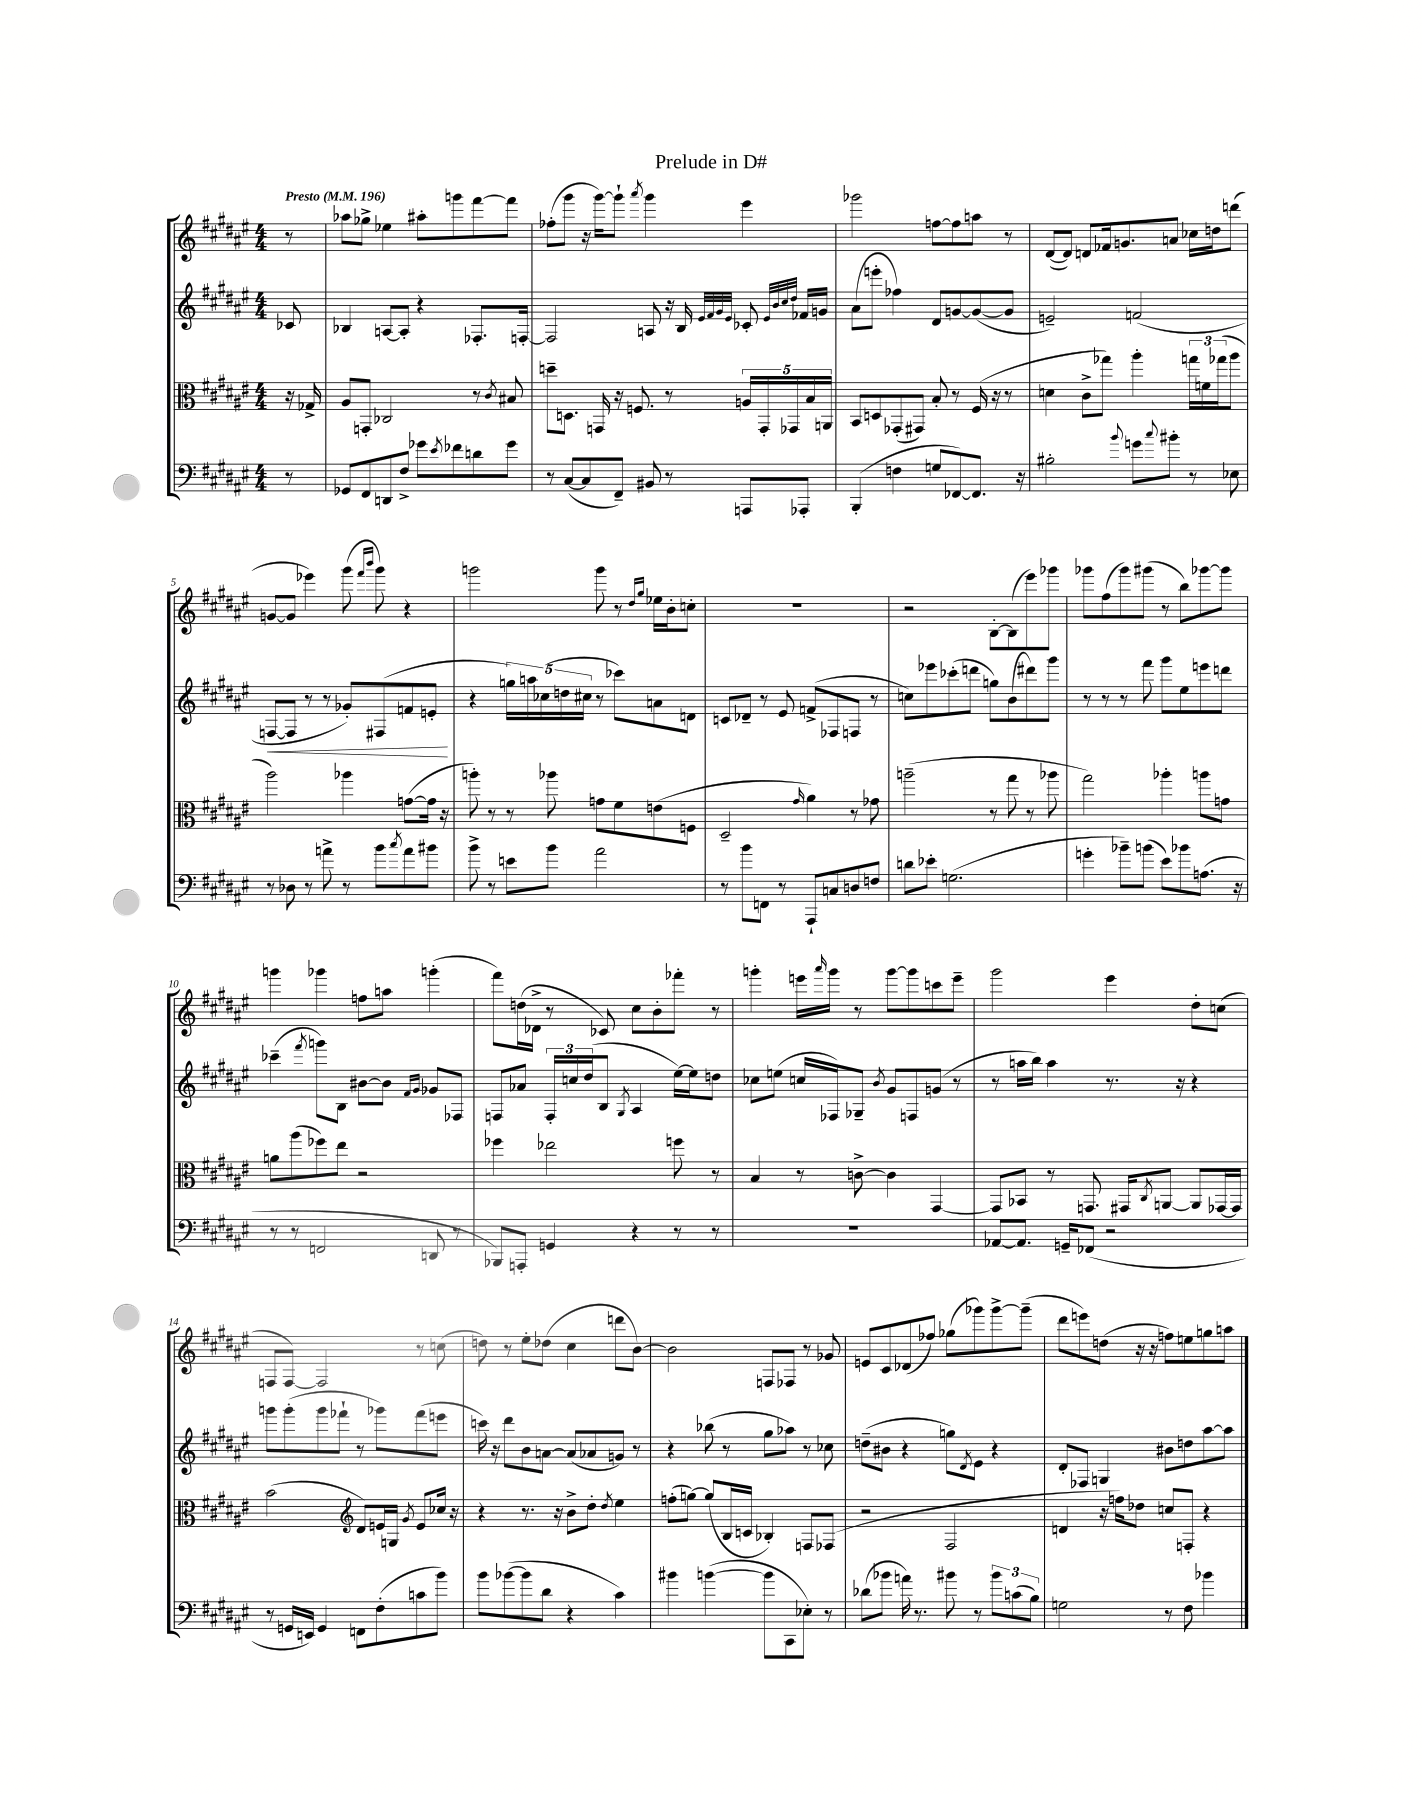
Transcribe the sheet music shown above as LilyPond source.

\header { title = "Prelude in D#" }
<<
\new StaffGroup <<
\new Staff = "s0" {
    \clef treble \key fis \major \numericTimeSignature \time 4/4 \partial 8 \tempo "Presto" 4 = 196
    r8 |
    aes''8 ges''8-> ees''4 ais''8-. g'''8 fis'''8~ fis'''8 |
    fes''8-.( gis'''8 r16 gis'''16~) gis'''8-! \acciaccatura { ais'''8 } gis'''4 eis'''4 |
    ges'''2 f''8~ f''8 a''8 r8 |
    dis'8~( dis'8) d'8 fes'16 g'8. a'8 ces''16 d''16 d'''8( |
    g'8~ g'8 ees'''4) gis'''8( \grace { fis'''16 b'''16 } gis'''8) r4 |
    g'''2 g'''8 r8 \grace { dis''16 gis''16 } ees''16 b'16-. c''8-. |
    R1 |
    r2 b8~-. b8( eis'''8) ges'''8 |
    ges'''8 fis''8( ges'''8) gis'''8( r8 b''8) ges'''8~ ges'''8 |
    g'''4 ges'''4 f''8 a''8 g'''4-.( |
    fis'''8) d''16( des'16-> r8 ces'8) cis''8 b'8-. fes'''8-. r8 |
    g'''4-. e'''16 \grace { ais'''16 } g'''16 r8 g'''8~ g'''8 c'''8 e'''8-- |
    gis'''2 eis'''4 dis''8-. c''8( |
    f8 f8~) f2 r8 c''8( |
    d''8) r8 eis''8-. des''8( cis''4 d'''8 b'8~) |
    b'2 f8 fes8 r8 ges'8 |
    e'8 cis'8 des'8( fes''8) ges''8( ges'''8) ges'''8~-> ges'''8--( |
    dis'''8 e'''8) d''8( r16 r16 f''8) e''8 g''8 a''8 \bar "|." |
}
\new Staff = "s1" {
    \clef treble \key fis \major \numericTimeSignature \time 4/4 \partial 8
    ces'8 |
    bes4 a8~ a8-. r4 fes8.-. f16~-. |
    f2 a8 r16 b16 \grace { eis'32 fis'32 gis'32 eis'32 } ces'8-. \grace { eis'32 b'32 cis''32 dis''32 } fes'16 g'16 |
    ais'8( e'''8-. fes''4) dis'8 g'8~ g'8~( g'8 |
    e'2--) f'2( |
    f8~\< f8 r8 r8 ges'8-.) fis8( f'8 e'8-.\! |
    r4 \tuplet 5/4 { g''16) a''16 ces''16( d''16 cis''16 } r8 ces'''8) a'8 d'8 |
    c'8 des'8-- r8 eis'8 f'8->( fes8 f8 r8 |
    c''8) ees'''8 ces'''8-.( d'''8 g''8) b'8( dis'''8) gis'''8 |
    r8 r8 r8 fis'''8 gis'''8 eis''8 e'''8 d'''8 |
    ces'''4--( \acciaccatura { fis'''8 } g'''8) b8 bis'8~ bis'8 \grace { fis'16 gis'16 } ges'8 fes8 |
    f8 aes'8 \tuplet 3/2 { f16-. c''16 dis''16( } b8 \acciaccatura { gis8 } ais4 eis''16~) eis''16 d''8 |
    ces''8 e''8( c''16 fes16) ges8-- \acciaccatura { b'8 } gis'8 f8 g'8( r8 |
    r8 a''16 b''16) a''4 r8. r16 r4 |
    g'''8 g'''8-.( g'''8 fes'''8-! r8 ges'''8) fes'''8( e'''8 |
    c'''16) r16 dis'''8 b'8 a'8~ a'8( aes'8 g'8) r8 |
    r4 bes''8( r8 gis''8 aes''8) r8 ces''8 |
    d''8--( bis'8 r4 g''8) \acciaccatura { dis'8 } eis'8 r4 |
    dis'8-. fes8 g4 bis'8 d''8 ais''8~ ais''8 \bar "|." |
}
\new Staff = "s2" {
    \clef alto \key fis \major \numericTimeSignature \time 4/4 \partial 8
    r16 ges16-> |
    ais8 g,8-. ces2 r8 \acciaccatura { cis'8 } bis8 |
    d''8-- d8. g,16 r16 f8. r8 \tuplet 5/4 { a16 g,16-. ges,16 b16 a,16 } |
    b,8 d8 ges,8-.( gis,8) b8-. r8 fis16( r16 r8 |
    d'4 cis'8-> ges''8) ais''4-. \tuplet 3/2 { g''16 f'16 ges''16( } ais''8 |
    ais''2) aes''4 g'8~( g'16 r16 |
    a''8-.) r8 r8 aes''8 g'8 fis'8 e'8( f8 |
    dis2-- \grace { gis'16 } ais'4) r8 ges'8 |
    a''2--( r8 gis''8 r8 aes''8 |
    gis''2) aes''4-. a''8 g'8 |
    a'8 ais''8( fes''8) eis''8 r2 |
    fes''4 ees''2 f''8 r8 |
    b4 r8 c'8~-> c'4 gis,4~ |
    gis,8 bes,8 r8 g,8. gis,16 \acciaccatura { cis8 } a,8~ a,8 ges,16~ ges,16 |
    b'2( \clef treble dis'8) e'16 g16 \acciaccatura { gis'8 } e'8 ces''16 r16 |
    r4 r8. r16 b'8-> dis''8-. \acciaccatura { dis''8 } eis''4 |
    f''8-.( g''8~) g''8( b16 c'16 bes4-.) f8 fes8( |
    r2 fis2 |
    d'4 r16 f''16) des''8 c''8 f8-. r4 \bar "|." |
}
\new Staff = "s3" {
    \clef bass \key fis \major \numericTimeSignature \time 4/4 \partial 8
    r8 |
    ges,8 fis,8 d,8 fis8-> ges'8 \acciaccatura { eis'8 } fes'8 d'8 ges'8 |
    r8 cis8~( cis8 fis,8--) bis,8 r8 a,,8 aes,,8-. |
    b,,4-.( f4 g8 fes,8~) fes,8. r16 |
    bis2-. \appoggiatura { b'8 } g'8 \appoggiatura { cis''8 } bis'8-. r8 ees8 |
    r8 des8 r8 a'8-> r8 b'8 \acciaccatura { cis''8 } a'8 bis'8 |
    b'8-> r8 e'8 b'8 ais'2 |
    r8 b'8 f,8 r8 ais,,8-! c8 d8 f8 |
    d'8 ees'8-. g2.( |
    g'4-. bes'8--) b'8( eis'8) bes'8 a8.( r16 |
    r8 r8 f,2 d,8 r8 |
    bes,,8) a,,8-. g,4 r4 r8 r8 |
    R1 |
    aes,8~ aes,8. g,16-- fes,8( r2 |
    r8 g,16 e,16) g,4 f,8 fis8-.( c'8 b'8) |
    b'8 bes'8~( bes'8 dis'8 r4 cis'4) |
    bis'4 b'4~( b'8 cis,8 ees8-.) r8 |
    des'8( bes'8 a'16) r8. bis'8 r8 \tuplet 3/2 { bis'8 c'8( b8) } |
    g2 r8 fis8 bes'4 \bar "|." |
}
>>
>>
